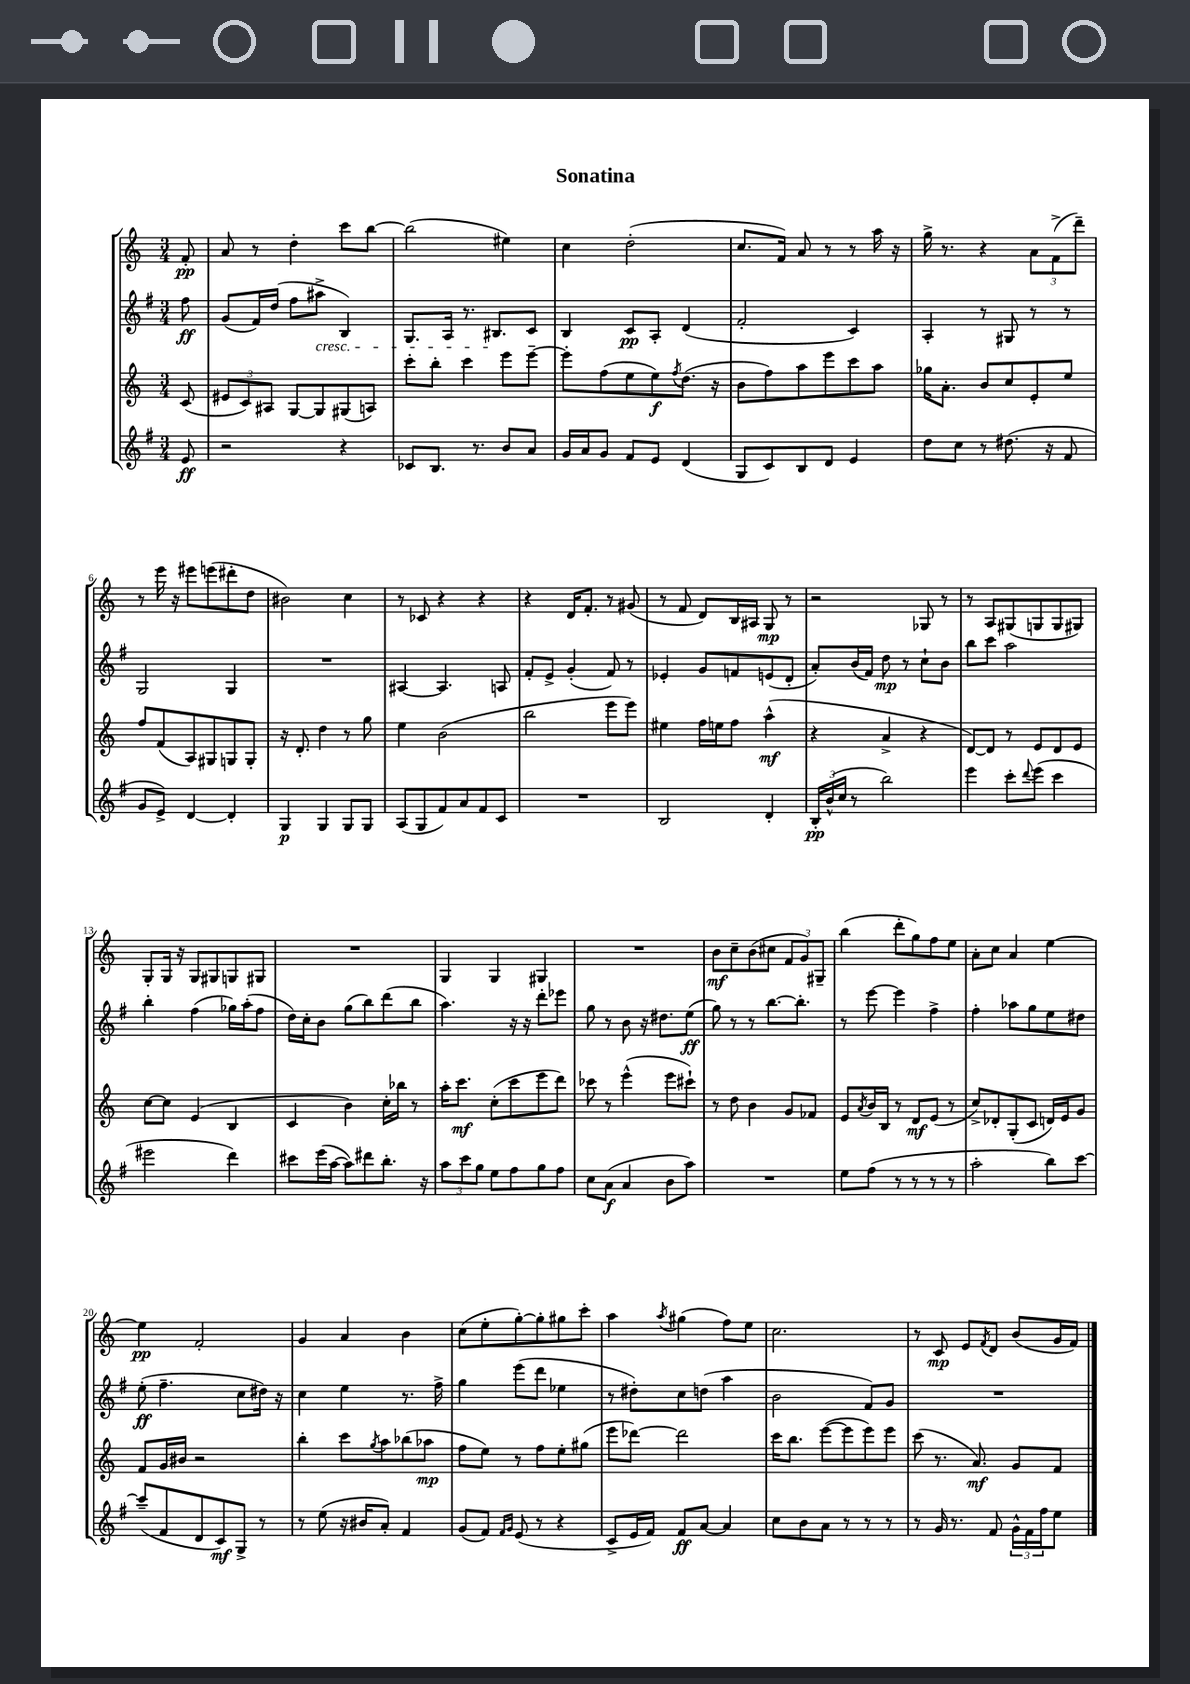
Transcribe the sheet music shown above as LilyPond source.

\header { title = "Sonatina" }
<<
\new StaffGroup <<
\new Staff = "s0" {
    \clef treble \key c \major \numericTimeSignature \time 3/4 \partial 8
    f'8-.\pp |
    a'8 r8 d''4-. c'''8 b''8~ |
    b''2( eis''4) |
    c''4 d''2-.( |
    c''8. f'16) a'8 r8 r8 a''16 r16 |
    g''16-> r8. r4 \tuplet 3/2 { a'8 f'8->( d'''8--) } |
    r8 e'''16 r16 eis'''8 e'''8( dis'''8-. d''8 |
    bis'2) c''4 |
    r8 ces'8 r4 r4 |
    r4 d'16 f'8.-. r8 gis'8( |
    r8 f'8 d'8) b16 ais16 g8\mp r8 |
    r2 ges8 r8 |
    r8 a8 gis8( g8 g8 gis8) |
    g8-. g16 r16 g8 gis8 g8 gis8 |
    R2. |
    g4 g4 gis4 |
    R2. |
    b'8\mf c''8-- b'8( cis''8 \tuplet 3/2 { f'8 g'8) gis8-- } |
    b''4( d'''8-. g''8) f''8 e''8 |
    a'8-. c''8 a'4 e''4~ |
    e''4\pp f'2-. |
    g'4 a'4 b'4 |
    c''8( e''8-. g''8~-.) g''8-. gis''8 c'''8-. |
    a''4 \acciaccatura { a''8 } gis''4( f''8) e''8 |
    c''2. |
    r8 c'8\mp e'8 \acciaccatura { f'8 } d'8 b'8( g'16 f'16) \bar "|." |
}
\new Staff = "s1" {
    \clef treble \key g \major \numericTimeSignature \time 3/4 \partial 8
    fis''8\ff |
    g'8( fis'16) d''16( fis''8 ais''8->\cresc b4) |
    g8. a16 r8. bis8.\! c'8 |
    b4 c'8\pp a8-. d'4( |
    fis'2-. c'4) |
    a4-. r8 gis8 r8 r8 |
    g2 g4 |
    R2. |
    ais4~ ais4. a8 |
    fis'8-. e'8-> g'4-.( fis'8) r8 |
    ees'4-. g'8 f'8 e'8( d'8-. |
    a'8-.) b'16( fis'16) d''8\mp r8 c''8-! b'8 |
    b''8 c'''8 a''2 |
    b''4-. fis''4( ges''16) a''16-.( fis''8 |
    d''16) c''16-. b'8 g''8( b''8) d'''8( b''8 |
    a''4.) r16 r16 d'''8-. ees'''8 |
    g''8 r8 b'8 r16 dis''8. e''8\ff( |
    g''8) r8 r8 b''8.~ b''8.-. |
    r8 e'''8~ e'''4 fis''4-> |
    fis''4-. aes''8 g''8 e''8 dis''8 |
    e''8-.\ff( fis''4.-- c''8 dis''16) r16 |
    c''4 e''4 r8. fis''16-> |
    g''4 e'''8( d'''8 ees''4 |
    r8 dis''8-.) c''8 d''8( a''4 |
    b'2 fis'8) g'8 |
    R2. \bar "|." |
}
\new Staff = "s2" {
    \clef treble \key c \major \numericTimeSignature \time 3/4 \partial 8
    c'8( |
    \tuplet 3/2 { eis'8 c'8) ais8 } g8~ g8 gis8( a8) |
    c'''8-. b''8-. c'''4 e'''8 e'''8~-- |
    e'''8-. f''8( e''8 e''8\f) \acciaccatura { f''8 } d''8.( r16 |
    b'8 f''8) a''8 e'''8 c'''8 a''8 |
    ges''16 a'8.-. b'8 c''8 e'8-. e''8 |
    f''8 f'8( a8) gis8 g8 g8-. |
    r16 d'8.-. d''4 r8 g''8 |
    e''4 b'2( |
    b''2 e'''8 e'''8) |
    eis''4 f''16 e''16 f''8 a''4-^\mf( |
    r4 a'4-> r4 |
    d'8~) d'8 r8 e'8 d'8 e'8 |
    c''8~ c''8 e'4( b4 |
    c'4 b'4) c''16-. bes''16 r8 |
    a''16-. c'''8.\mf c''8-.( c'''8 e'''8 d'''8) |
    ces'''8 r8 e'''4-^( e'''8 cis'''8-!) |
    r8 d''8 b'4 g'8 fes'8 |
    e'8 \acciaccatura { a'8 } b'16 b16 r8 d'8\mf e'8( r8 |
    c''8->) des'8-. g8-.( c'8 d'16) e'16 g'8 |
    f'8 g'16 bis'16 r2 |
    b''4-. c'''8 \acciaccatura { g''8 } a''8 bes''8( aes''8\mp |
    f''8 e''8) r8 f''8 e''8-. gis''8( |
    e'''8 des'''8~) des'''2 |
    c'''16 b''8. e'''8~( e'''8 e'''8) e'''8 |
    c'''8( r8. a'8.\mf) g'8 f'8 \bar "|." |
}
\new Staff = "s3" {
    \clef treble \key g \major \numericTimeSignature \time 3/4 \partial 8
    e'8\ff |
    r2 r4 |
    ces'8 b8. r8. b'8 a'8 |
    g'16 a'16 g'8 fis'8 e'8 d'4( |
    g8 c'8) b8 d'8 e'4 |
    d''8 c''8 r8 dis''8.( r16 fis'8 |
    g'8 e'8->) d'4~ d'4-. |
    g4\p g4 g8 g8 |
    a8( g8 fis'8) a'8 fis'8 c'8 |
    R2. |
    b2 d'4-. |
    \tuplet 3/2 { b16-.\pp b'16-^( c''16 } r8 b''2) |
    e'''4 c'''8-. \appoggiatura { d'''8 } e'''8( c'''4 |
    eis'''2 d'''4) |
    cis'''8 e'''16( a''16~ a''8) dis'''8 b''8.-. r16 |
    \tuplet 3/2 { a''8 c'''8 g''8 } e''8 fis''8 g''8 fis''8 |
    c''8 a'8\f( a'4 b'8 a''8) |
    R2. |
    e''8 fis''8( r8 r8 r8 r8 |
    a''2-. b''8) c'''8~ |
    c'''8--( fis'8 d'8 c'8\mf) g8-> r8 |
    r8 e''8( r16 bis'16 a'8-.) fis'4 |
    g'8( fis'8) \grace { fis'16 g'16 } e'8( r8 r4 |
    c'8-> e'16 fis'16) fis'8\ff a'8~ a'4 |
    c''8 b'8 a'8 r8 r8 r8 |
    r8 g'16 r8. fis'8 \tuplet 3/2 { g'16-^ fis'16 fis''16 } e''8 \bar "|." |
}
>>
>>
